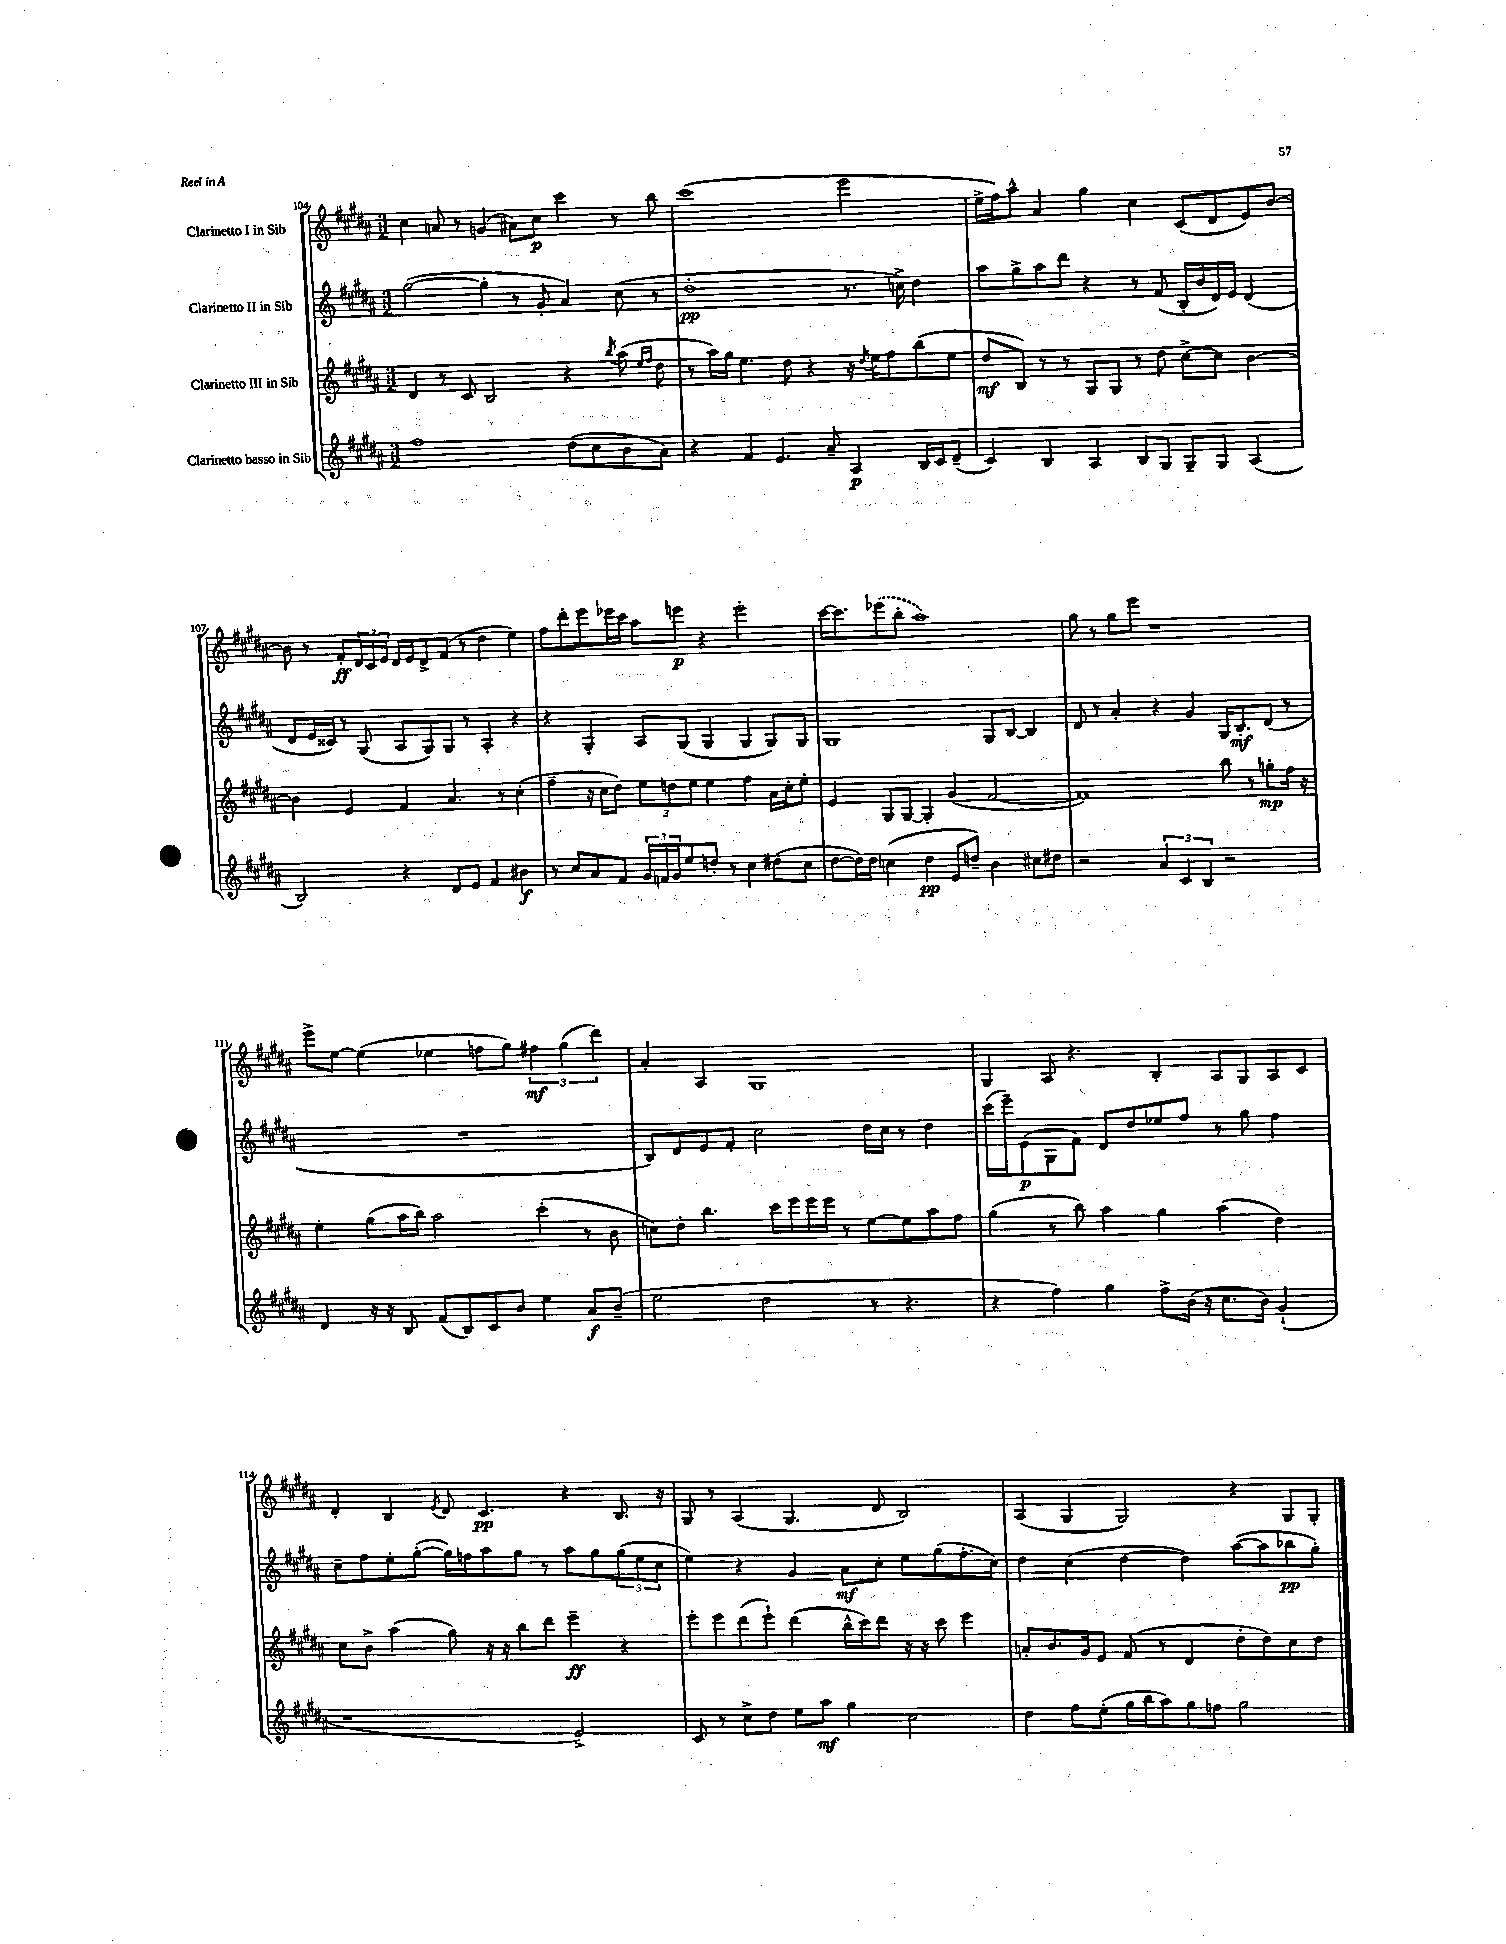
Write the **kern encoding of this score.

**kern	**kern	**kern	**kern
*staff4	*staff3	*staff2	*staff1
*clefG2	*clefG2	*clefG2	*clefG2
*k[f#c#g#d#a#]	*k[f#c#g#d#a#]	*k[f#c#g#d#a#]	*k[f#c#g#d#a#]
*M3/2	*M3/2	*M3/2	*M3/2
1ff#	4d#	([2gg#	4cc#
.	8r	.	8a
.	8c#	.	8r
.	2B	4gg#']	(4g
.	.	8r	8a#)
.	.	8g#'	8cc#
(8dd#	4r	4a#)	4ccc#
8cc#	.	.	.
.	8qbb	.	.
8b	(8aa#	(8cc#	8r
.	16qqee	.	.
.	16qqff#	.	.
8a#)	8dd#	8r	8bb
=	=	=	=
4r	8r	1dd#'	(1ccc#
.	16aa#)	.	.
.	16gg#	.	.
4f#	4.ee	.	.
4.e	.	.	.
.	8dd#	.	.
.	4r	.	.
8a#~	.	.	.
4A#	16r	8.r	2eee
.	8qdd#	.	.
.	16ee	.	.
.	8ff#	.	.
.	.	16cc^)	.
16B	(8bb	4dd#	.
16c#	.	.	.
(8d#~	8ee	.	.
=	=	=	=
4c#)	8dd#	8aa#	16ee^
.	.	.	16ff#)
.	8B)	8gg#^	8aa#^^
4B	8r	8aa#	4a#
.	8r	8ddd#	.
4A#	8G#	4r	4gg#
.	8G#	.	.
8B	8r	8r	4cc#
8G#	8dd#	(8f#	.
8G#~	[8cc#^	16B'	(8c#
.	.	16b	.
8G#	8cc#]	16d#)	8d#
.	.	16e	.
(4A#	[4b	(4d#	8e)
.	.	.	[8b
=	=	=	=
2B)	4b]	8d#	8b]
.	.	16e	8r
.	.	16c##)	.
.	4e	8r	8f#'
.	.	(8G#	24d#
.	.	.	24c#
.	.	.	24e
4r	4f#	8A#	16d#
.	.	.	16e
.	.	8G#)	8d#^
8d#	4.a#	8G#	(8f#
8e	.	8r	8r
4f#	.	4A#'	4dd#
.	8r	.	.
4b#	(4cc#'	4r	4ee)
=	=	=	=
8r	4ff#~	4r	8ff#
8cc#	.	.	8ddd#'
8a#	16r	4G#'	8eee
.	16cc#	.	.
8f#	8dd#)	.	16eee-
.	.	.	16ccc#
24g#	12ee	8A#	8aa#
24f	.	.	.
24g#	12dd	.	.
8ee	.	(8G#	8eee
.	12ee	.	.
8dd'	4ee	4G#	4r
8r	.	.	.
4cc#	4ff#	4G#	2eee'
(8dd#	16a#	8G#)	.
.	16cc#'	.	.
8cc#	8ee'	8G#	.
=	=	=	=
[8dd#	4e	1G#	[16ccc#
.	.	.	8.ccc#]
16dd#])	.	.	.
16dd#	.	.	.
(4cc	8G#	.	(8eee-
.	[8G#	.	8bb'
4dd#	4G#']	.	1aa#)
8e	(4g#	.	.
8dd~)	.	.	.
4b	[2f#	8G#	.
.	.	[8B	.
8cc#	.	4B]	.
8dd#	.	.	.
=	=	=	=
2r	1f#])	8d#	8gg#
.	.	8r	8r
.	.	4a#'	8gg#
.	.	.	8eee
6a#	.	4r	1r
6c#	.	.	.
.	.	4g#	.
6B	.	.	.
2r	8bb	16G#	.
.	.	8.B'	.
.	8r	.	.
.	8gg'	(8d#	.
.	16ff#	8r	.
.	16r	.	.
=	=	=	=
4d#	4ee'	1.r	8eee^
.	.	.	[8ee
16r	(8gg#	.	(4ee]
16r	.	.	.
8B	16aa#	.	.
.	16bb)	.	.
(8f#	2aa#	.	4ee-
8B)	.	.	.
8c#	.	.	8ff
8b	.	.	8gg#)
4ee	(4ccc#'	.	6ff#
.	.	.	(6gg#
8a#	8r	.	.
.	.	.	6ddd#)
(8b~	8b	.	.
=	=	=	=
2ee	8cc)	8B)	4a#'
.	8dd#'	8d#	.
.	4.bb	8e	4A#
.	.	8f#'	.
2dd#	.	2cc#	1G#
.	16ccc#	.	.
.	16eee	.	.
.	16eee	.	.
.	16eee	.	.
.	8r	.	.
8r	[8ee	16dd#	.
.	.	16cc#	.
4.r	8ee]	8r	.
.	8aa#	4dd#	.
.	8ff#	.	.
=	=	=	=
4r	(4gg#	(16ccc#	4G#
.	.	16eee~)	.
.	.	(8e	.
4ff#)	8r	8G#	8A#
.	8bb)	8f#)	4.r
4gg#	4aa#	8d#	.
.	.	8dd#	.
8ff#^	4gg#	8ee-	4B'
(16b	.	8ff#	.
16r	.	.	.
8.cc#	(4aa#	8r	8A#
.	.	8gg#	8G#
16b)	.	.	.
(4g#`	4dd#)	4ff#	8A#
.	.	.	8c#
=	=	=	=
1r	8cc#	8cc#~	4d#'
.	8b^	8ff#	.
.	(4aa#	8ee'	4B
.	.	([8gg#'	.
.	.	.	8qe
.	8gg#)	16gg#])	8d#
.	.	16ff	.
.	16r	8aa#	4.c#
.	16r	.	.
.	8bb	8gg#	.
.	8ddd#	8r	.
2e^)	4eee~	8aa#	4r
.	.	8gg#	.
.	4r	(12gg#	8.B
.	.	12ee	.
.	.	12cc#	.
.	.	.	16r
=	=	=	=
8c#	8eee'	4ee)	8G#
8r	8eee	.	8r
8cc#^	(8ddd#	4r	(4A#
8dd#	8eee`)	.	.
8ee	(4ddd#	4g#	4.G#
8aa#	.	.	.
4gg#	16bb^^	8a#	.
.	16ccc#)	.	.
.	8ddd#	8cc#'	8d#
2cc#	16r	8ee	2B)
.	16r	.	.
.	8ccc#	(8gg#	.
.	4eee	8.ff#'	.
.	.	16cc#)	.
=	=	=	=
4dd#	8a'	4dd#	(4A#
.	8.b	.	.
8ff#	.	(4cc#	4G#
.	16g#	.	.
(8ee'	8e	.	.
16gg#	(8f#	[4dd#	2G#)
16bb	.	.	.
8aa#)	8r	.	.
8gg#	4d#	4dd#])	.
8ff	.	.	.
2gg#	8dd#'	([8aa#	4r
.	8dd#)	8aa#]	.
.	8cc#	8bb-	8G#
.	8dd#	8gg#')	8G#'
==	==	==	==
*-	*-	*-	*-
